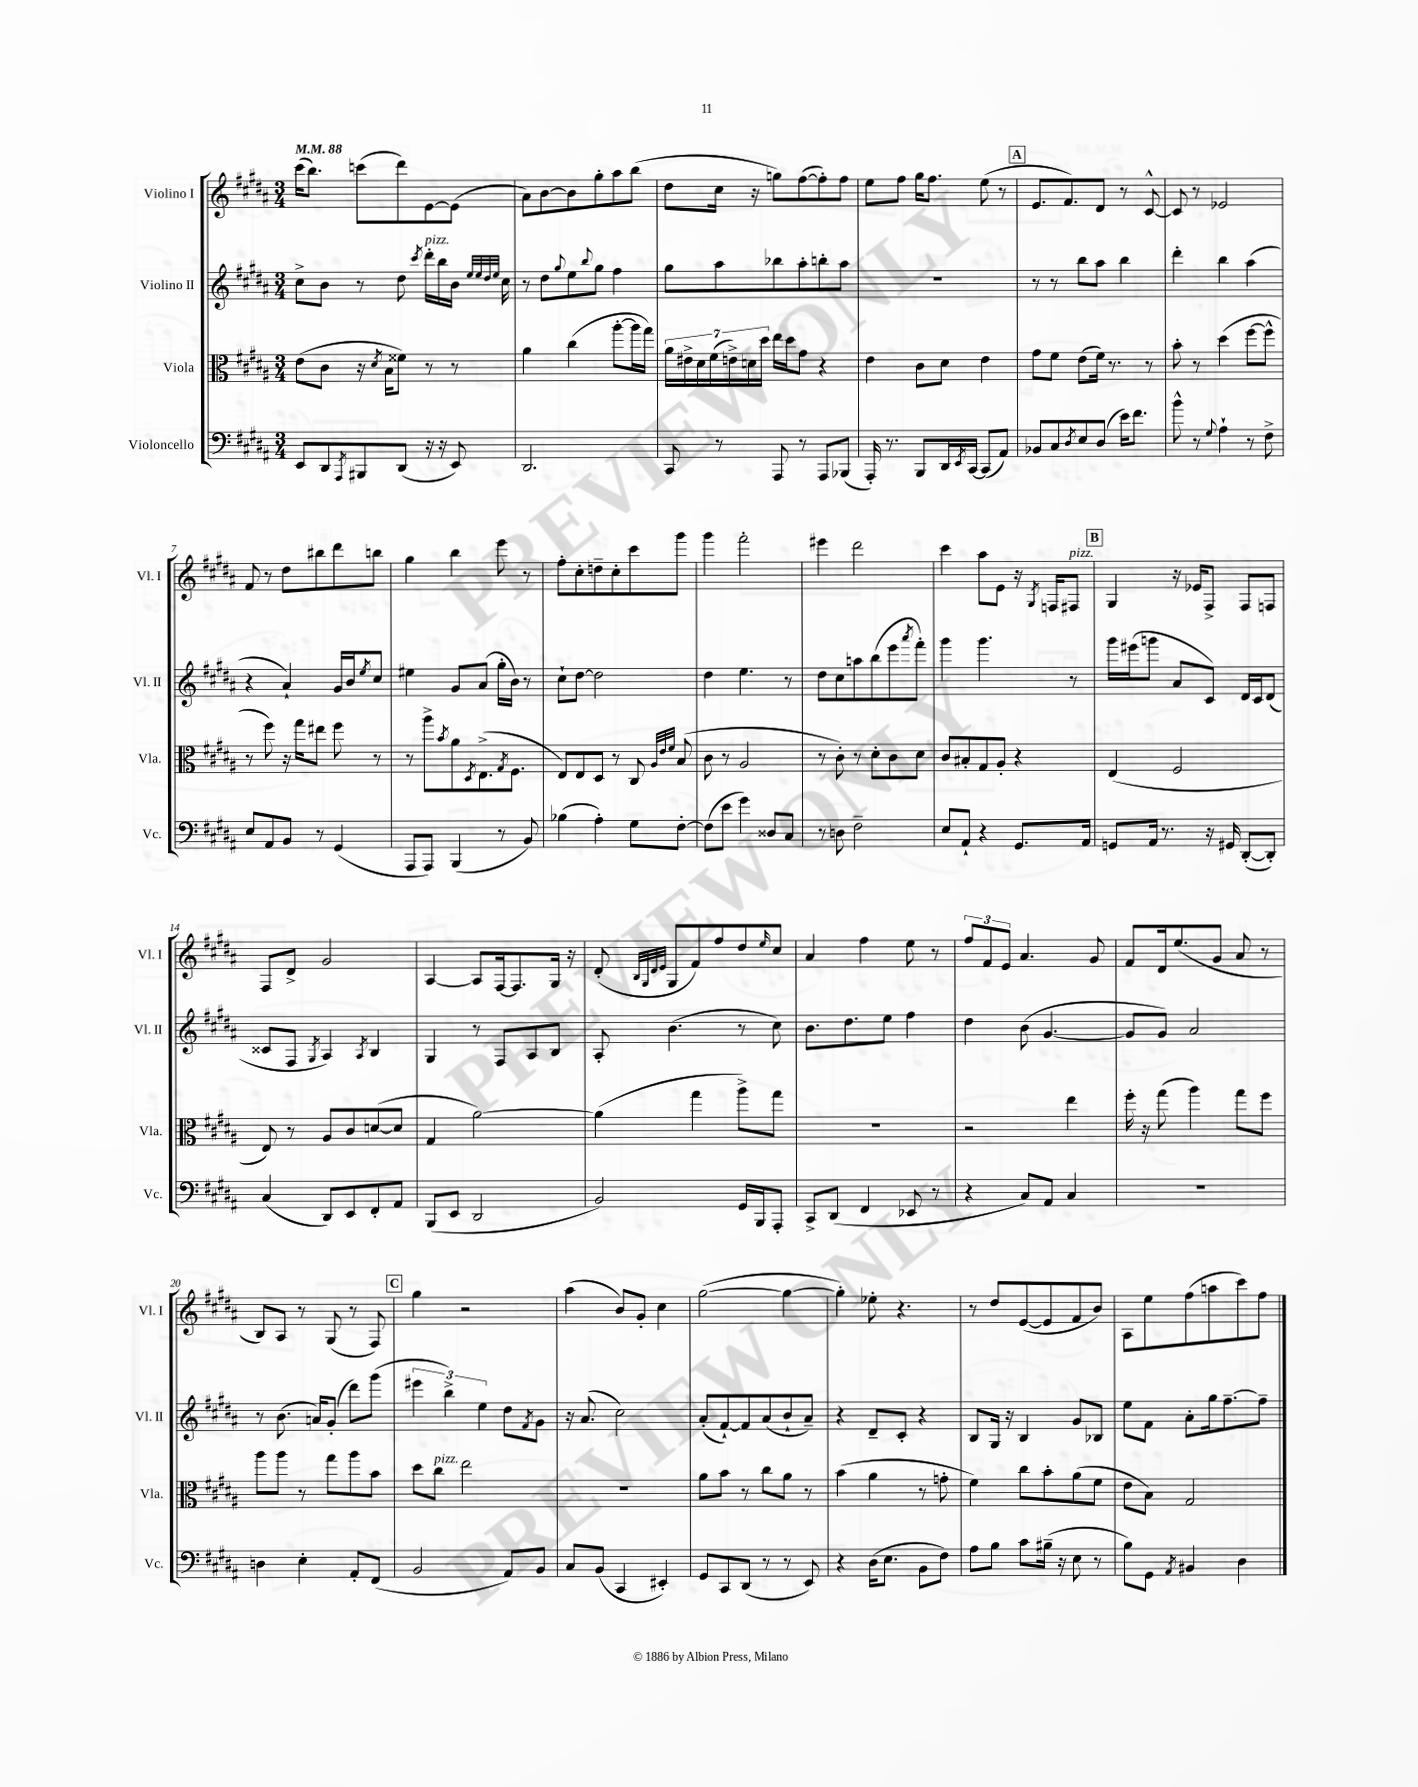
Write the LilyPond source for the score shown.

<<
\new StaffGroup <<
\new Staff = "s0" \with { instrumentName = "Violino I" shortInstrumentName = "Vl. I" } {
    \clef treble \key b \major \numericTimeSignature \time 3/4 \tempo 4 = 88
    cis'''16( b''8.) c'''8( dis'''8) e'8~ e'8( |
    ais'8) b'8~ b'8 gis''8-. ais''8 b''8( |
    dis''8 cis''16 r16 g''8) fis''8~( fis''8-.) fis''8 |
    e''8 fis''8 gis''16 fis''8. e''8( r8 |
    \mark \markup { \box "A" } e'8. fis'8.) dis'8 r8 cis'8~-^ |
    cis'8 r8 ees'2 |
    fis'8 r8 dis''8 bis''8 dis'''8 b''8 |
    gis''4 b''4 e'''8 r8 |
    fis''8-. cis''8-. d''8-- cis''8-. cis'''8 gis'''8 |
    gis'''4 fis'''2-. |
    eis'''4 dis'''2 |
    cis'''4 ais''8 e'8 r16 \acciaccatura { gis8 } f16 fis8^\markup { \italic "pizz." } |
    \mark \markup { \box "B" } gis4 r16 ees'16 fis8-> fis8 f8 |
    fis8 dis'8-> gis'2 |
    ais4~ ais8 fis16~ fis8. gis16 r16 |
    dis'8-.( \grace { b32 gis32 dis'32 e'32 } gis8 fis'8) fis''8 dis''8 \grace { e''16 } cis''8 |
    ais'4 fis''4 e''8 r8 |
    \tuplet 3/2 { fis''8 fis'8 e'8 } ais'4. gis'8 |
    fis'8 dis'16 e''8.( gis'8 ais'8 r8 |
    b8) ais8 r8 gis8( r8 fis8) |
    \mark \markup { \box "C" } gis''4 r2 |
    ais''4( b'8) gis'8-. cis''4 |
    gis''2~( gis''4~ |
    gis''4-.) ees''8-. r4. |
    r8 dis''8 e'8~( e'8 fis'8 b'8) |
    ais8 e''8 fis''8( a''8 cis'''8) fis''8 \bar "|." |
}
\new Staff = "s1" \with { instrumentName = "Violino II" shortInstrumentName = "Vl. II" } {
    \clef treble \key b \major \numericTimeSignature \time 3/4
    cis''8-> b'8 r8 dis''8 \acciaccatura { cis'''8 } dis'''16-.^\markup { \italic "pizz." } b''16 b'16 \grace { e''32 e''32 dis''32 e''32 } cis''16 |
    r8 dis''8 \appoggiatura { gis''8 } e''8 \appoggiatura { b''8 } gis''8 fis''4 |
    gis''8 ais''8 bes''8 ais''8-. b''8-. ais''8 |
    R2. |
    \mark \markup { \box "A" } r8 r8 b''8 ais''8 b''4 |
    dis'''4-. b''4 ais''4( |
    r4 ais'4-!) gis'16 b'16 \acciaccatura { e''8 } cis''8 |
    eis''4 gis'8 ais'8( gis''16-. b'16) r8 |
    cis''8-! dis''8~ dis''2 |
    dis''4 e''4. r8 |
    dis''8 cis''8 a''8 b''8( e'''8 \acciaccatura { ais'''8 } fis'''8-.) |
    gis'''4 gis'''4. r8 |
    \mark \markup { \box "B" } gis'''16 eis'''16( g'''8 ais'8 cis'8) dis'16 cis'16 dis'8( |
    cisis'8 fis8 \acciaccatura { gis8 } ais4) \acciaccatura { ais8 } b4 |
    gis4 r8 fis8 ais8 b8 |
    ais8-. b'4.( r8 cis''8) |
    b'8. dis''8. e''8 fis''4 |
    dis''4 b'8( gis'4.~ |
    gis'8 gis'8) ais'2 |
    r8 b'8.( a'16) gis'8-.( dis'''8) gis'''8( |
    \mark \markup { \box "C" } \tuplet 3/2 { eis'''4 b''4->) e''4 } dis''8 \acciaccatura { fis'8 } gis'8 |
    r16 ais'8.( cis''2) |
    ais'8-.( fis'8~-!) fis'8 ais'8( b'8-! ais'8--) |
    r4 dis'8-- cis'8-. r4 |
    b8 gis16 r16 b4 gis'8 bes8 |
    e''8 fis'8 ais'8-. gis''16 fis''8.~-- fis''8-- \bar "|." |
}
\new Staff = "s2" \with { instrumentName = "Viola" shortInstrumentName = "Vla." } {
    \clef alto \key b \major \numericTimeSignature \time 3/4
    e'8( cis'8 r16 \acciaccatura { dis'8 } b16 fisis'8) r8 r8 |
    ais'4 cis''4( ais''8~-. ais''16 gis''16) |
    \tuplet 7/4 { ais'16 eis'16-> dis'16 fis'16( e'16->) d'16 dis''16 } e''16 dis''16 gis'8 r4 |
    e'4 cis'8 dis'8 e'4 |
    \mark \markup { \box "A" } gis'8 fis'8 e'8( fis'16) r8. r8 |
    b'8-. r8 dis''4( fis''8~ fis''8-^ |
    r8 fis''8) r16 gis''16 eis''8 fis''8 r8 |
    r8 ais''8-> \acciaccatura { b'8 } ais'8 \acciaccatura { dis8 } e8.->( \acciaccatura { gis8 } fis8. |
    e8) e8 dis8 r8 cis8 \grace { ais32 e'32 fis'32 } b8( |
    cis'8 r8 ais2 |
    r8 cis'8-.) r8 dis'8-. cis'8 dis'8 |
    cis'8 bis8-. gis8 ais8-. r4 |
    \mark \markup { \box "B" } e4( fis2 |
    e8) r8 ais8 cis'8 d'8~( d'8 |
    gis4 ais'2~) |
    ais'4( gis''4 ais''8->) gis''8 |
    R2. |
    r2 e''4 |
    fis''16-. r16 gis''8( ais''4) gis''8 fis''8 |
    ais''8 ais''8 r8 gis''8 ais''8 b'8 |
    \mark \markup { \box "C" } dis''8 cis''8^\markup { \italic "pizz." } e''2 |
    R2. |
    ais'8 b'8 r8 cis''8 ais'8 r8 |
    b'4( ais'4 r8 g'8-. |
    fis'4) cis''8 b'8-. ais'8( fis'8 |
    e'8 b8) gis2 \bar "|." |
}
\new Staff = "s3" \with { instrumentName = "Violoncello" shortInstrumentName = "Vc." } {
    \clef bass \key b \major \numericTimeSignature \time 3/4
    e,8 dis,8 \acciaccatura { ais,,8 } bis,,8 dis,8( r16 r16 e,8) |
    dis,2. |
    cis,8 r8 ais,,8 r8 ais,,8 bes,,8( |
    ais,,16-.) r8. b,,8 dis,16 \acciaccatura { e,8 } cis,16~ cis,8( ais,8) |
    \mark \markup { \box "A" } bes,8 cis8 \acciaccatura { dis8 } e8 dis8( e'16) fis'8. |
    b'8-^ r8 \appoggiatura { gis8 } ais4-! r8 fis8-> |
    e8 ais,8 b,8 r8 gis,4( |
    ais,,8 ais,,8) b,,4( r8 b,8) |
    bes4( ais4-.) gis8 fis8~-. |
    fis8( e'8 gis'4) disis8 cis8 |
    r8 d8 fis2-- |
    e8 ais,8-! r4 gis,8. ais,16 |
    \mark \markup { \box "B" } g,8 ais,16 r8. r16 gis,16 dis,8~-.( dis,8-.) |
    cis4( dis,8) e,8 fis,8-. ais,8 |
    b,,8( e,8 dis,2 |
    b,2) gis,16 b,,16 ais,,8-. |
    cis,8-> dis,8( fis,4 ees,8 r8 |
    r4 cis8) ais,8 cis4 |
    R2. |
    d4 e4-. ais,8-. fis,8( |
    \mark \markup { \box "C" } b,2 ais,8) b,8 |
    cis8 b,8( cis,4 eis,4-.) |
    gis,8 cis,8 dis,8( r8 r8 e,8) |
    r4 dis16( e8. b,8 fis8) |
    ais8 b8 cis'8 bis16--( r16 e8 r8 |
    b8) gis,8 \acciaccatura { ais,8 } bis,4 dis4 \bar "|." |
}
>>
>>
